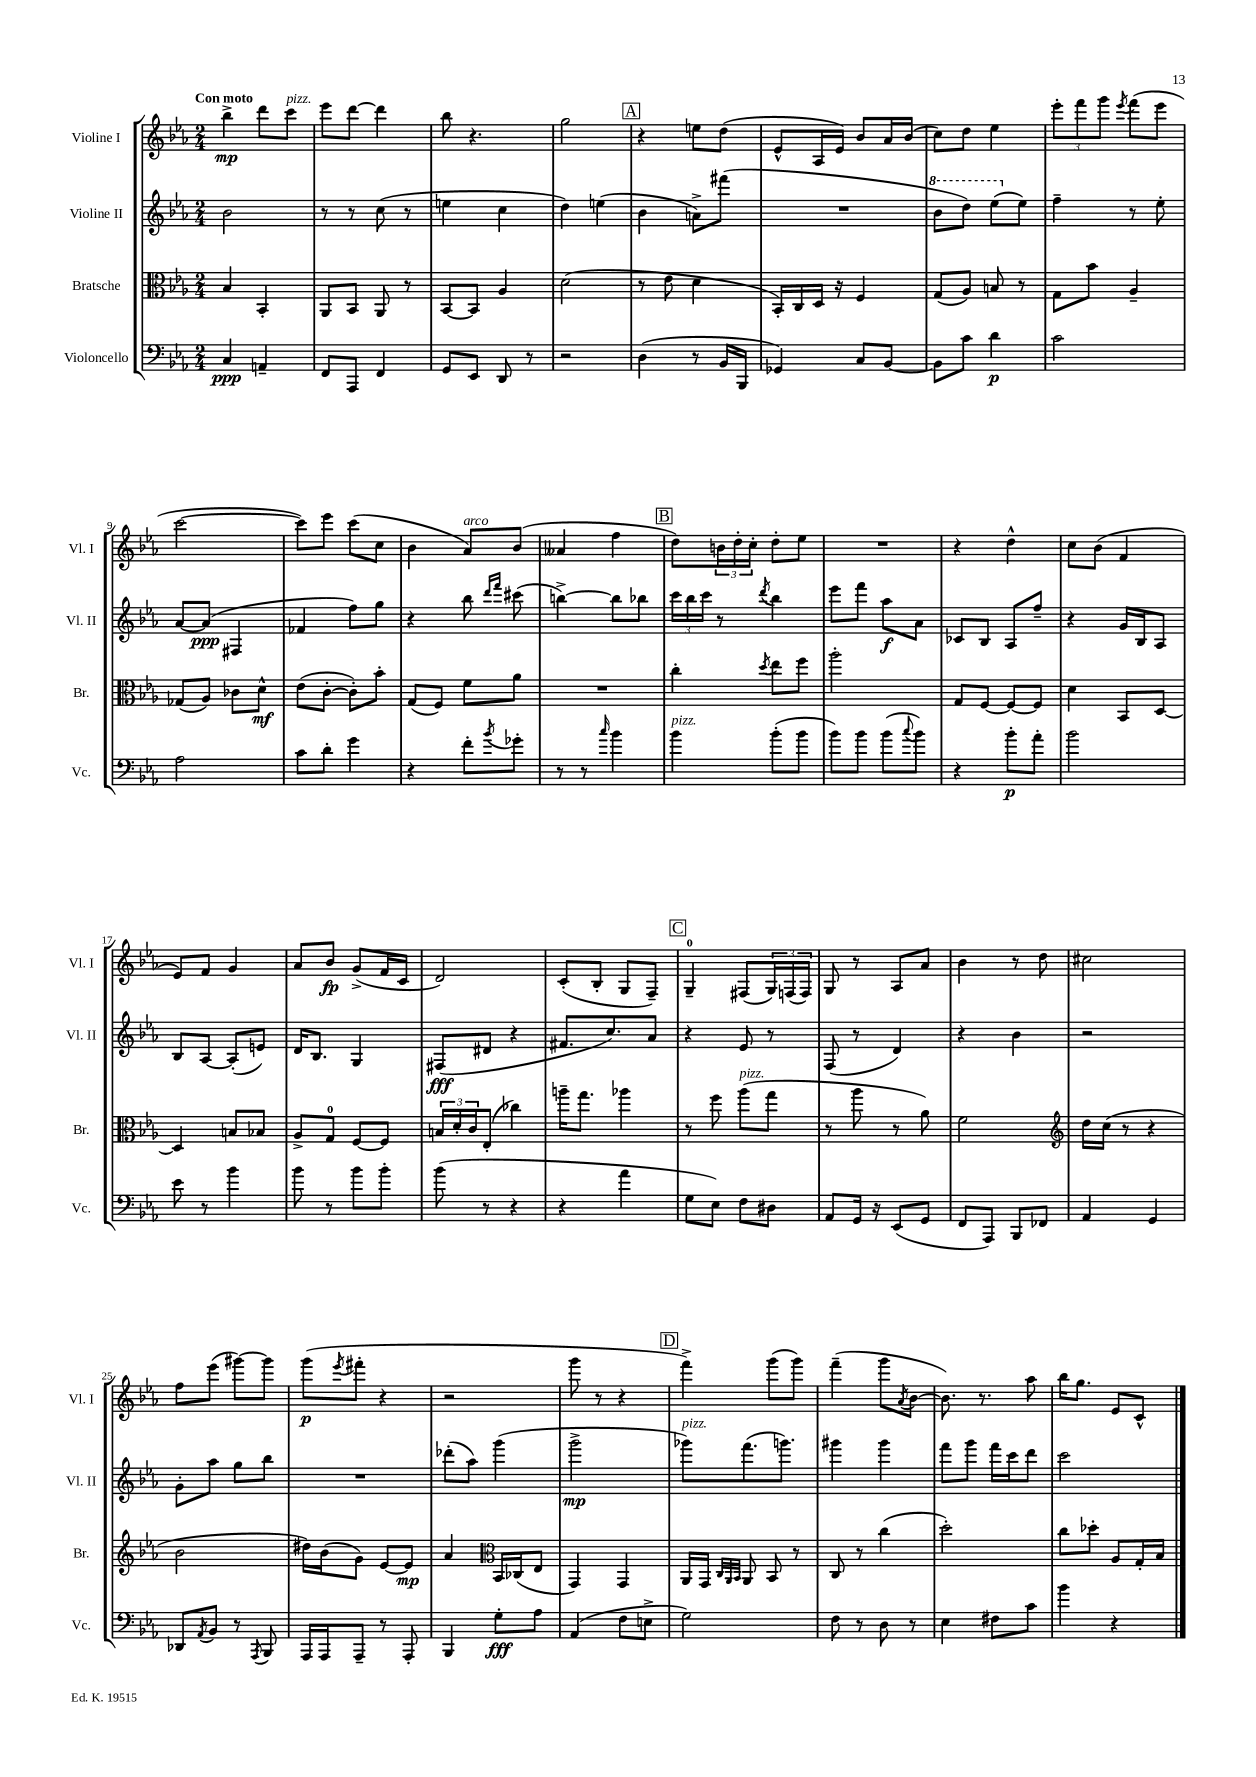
<<
\new StaffGroup <<
\new Staff = "s0" \with { instrumentName = "Violine I" shortInstrumentName = "Vl. I" } {
    \clef treble \key ees \major \numericTimeSignature \time 2/4 \tempo "Con moto"
    bes''4->\mp d'''8 c'''8^\markup { \italic "pizz." } |
    ees'''8 d'''8~ d'''4 |
    bes''8 r4. |
    g''2 |
    \mark \markup { \box "A" } r4 e''8 d''8( |
    ees'8-^ aes16 ees'16) bes'8 aes'16 bes'16( |
    c''8) d''8 ees''4 |
    \tuplet 3/2 { ees'''8-. f'''8 g'''8 } \acciaccatura { ees'''8 } f'''8( ees'''8 |
    c'''2~ |
    c'''8) ees'''8 c'''8( c''8 |
    bes'4 aes'8^\markup { \italic "arco" }) bes'8( |
    aeses'4 f''4 |
    \mark \markup { \box "B" } d''8) \tuplet 3/2 { b'16 d''16-. c''16-. } d''8-. ees''8 |
    R2 |
    r4 d''4-^ |
    c''8 bes'8( f'4 |
    ees'8) f'8 g'4 |
    aes'8 bes'8\fp g'8->( f'16 c'16 |
    d'2) |
    c'8-.( bes8-. g8 f8--) |
    \mark \markup { \box "C" } g4-0-- fis8( \tuplet 3/2 { g16) f16( f16) } |
    g8 r8 aes8 aes'8 |
    bes'4 r8 d''8 |
    cis''2 |
    f''8 ees'''8( gis'''8~) gis'''8 |
    g'''8\p( \acciaccatura { ees'''8 } fis'''8-. r4 |
    r2 |
    g'''8 r8 r4 |
    \mark \markup { \box "D" } f'''4->) g'''8( g'''8) |
    f'''4--( g'''8 \acciaccatura { aes'8 } bes'8~ |
    bes'8.) r8. aes''8 |
    bes''16 g''8. ees'8 c'8-^ \bar "|." |
}
\new Staff = "s1" \with { instrumentName = "Violine II" shortInstrumentName = "Vl. II" } {
    \clef treble \key ees \major \numericTimeSignature \time 2/4
    bes'2 |
    r8 r8 c''8( r8 |
    e''4 c''4 |
    d''4) e''4( |
    \mark \markup { \box "A" } bes'4 a'8->) fis'''8( |
    R2 |
    \ottava #1 bes''8 d'''8) ees'''8( \ottava #0 ees''8) |
    f''4-- r8 ees''8-. |
    aes'8~ aes'8\ppp( fis4 |
    fes'4 f''8) g''8 |
    r4 bes''8 \grace { d'''16 f'''16 } cis'''8( |
    b''4~->) b''8 bes''8 |
    \mark \markup { \box "B" } \tuplet 3/2 { c'''16 bes''16 c'''16 } r8 \acciaccatura { d'''8 } bes''4 |
    ees'''8 f'''8 aes''8\f aes'8 |
    ces'8 bes8 aes8 f''8-- |
    r4 g'16 bes16 aes8 |
    bes8 aes8~ aes8-.( e'8) |
    d'16 bes8. g4 |
    fis8\fff( dis'8 r4 |
    fis'8. c''8.) aes'8 |
    \mark \markup { \box "C" } r4 ees'8 r8 |
    f8( r8 d'4) |
    r4 bes'4 |
    r2 |
    g'8-. aes''8 g''8 bes''8 |
    R2 |
    des'''8-.( aes''8) g'''4( |
    g'''2->\mp |
    \mark \markup { \box "D" } ges'''8^\markup { \italic "pizz." }) f'''8.( g'''8.) |
    gis'''4 gis'''4 |
    f'''8 g'''8 f'''16 c'''16 d'''8 |
    c'''2 \bar "|." |
}
\new Staff = "s2" \with { instrumentName = "Bratsche" shortInstrumentName = "Br." } {
    \clef alto \key ees \major \numericTimeSignature \time 2/4
    bes4 bes,4-. |
    aes,8 bes,8 aes,8 r8 |
    bes,8~ bes,8 aes4 |
    d'2( |
    \mark \markup { \box "A" } r8 ees'8 d'4 |
    bes,16-.) c16 d16 r16 f4 |
    g8( aes8) b8 r8 |
    g8 bes'8 aes4-- |
    ges8( aes8) ces'8 d'8-^\mf |
    ees'8( c'8~-. c'8-.) bes'8-. |
    g8( f8) f'8 aes'8 |
    R2 |
    \mark \markup { \box "B" } c''4-. \acciaccatura { d''8 } ees''8 f''8 |
    aes''2-. |
    g8 f8~ f8~ f8 |
    d'4 bes,8 d8~ |
    d4 b8 bes8 |
    aes8-> g8-0 f8~ f8 |
    \tuplet 3/2 { b16 d'16-. c'16 } ees8-.( ces''4) |
    a''16-- g''8. aes''4 |
    \mark \markup { \box "C" } r8 f''8 aes''8^\markup { \italic "pizz." }( g''8 |
    r8 aes''8 r8 aes'8) |
    f'2 |
    \clef treble d''16 c''16( r8 r4 |
    bes'2 |
    dis''16) bes'16( g'8) ees'8~ ees'8\mp |
    aes'4 \clef alto bes,16 ces16( ees8 |
    g,4) g,4 |
    \mark \markup { \box "D" } aes,16 g,16 \grace { c32 aes,32 bes,32 } aes,8 bes,8 r8 |
    c8 r8 c''4( |
    d''2-.) |
    c''8 des''8-. aes8 g16-. bes16 \bar "|." |
}
\new Staff = "s3" \with { instrumentName = "Violoncello" shortInstrumentName = "Vc." } {
    \clef bass \key ees \major \numericTimeSignature \time 2/4
    c4\ppp a,4-- |
    f,8 aes,,8 f,4 |
    g,8 ees,8 d,8 r8 |
    r2 |
    \mark \markup { \box "A" } d4( r8 bes,16 bes,,16 |
    ges,4) c8 bes,8~ |
    bes,8 c'8 d'4\p |
    c'2 |
    aes2 |
    c'8 d'8-. g'4 |
    r4 f'8-. \acciaccatura { bes'8 } ges'8-. |
    r8 r8 \grace { c''16 } bes'4 |
    \mark \markup { \box "B" } bes'4^\markup { \italic "pizz." } bes'8-.( bes'8 |
    bes'8) bes'8 bes'8( \appoggiatura { c''8 } bes'8) |
    r4 bes'8-.\p aes'8-. |
    bes'2 |
    ees'8 r8 bes'4 |
    bes'8 r8 bes'8 bes'8-. |
    bes'8( r8 r4 |
    r4 aes'4 |
    \mark \markup { \box "C" } g8 ees8) f8 dis8 |
    aes,8 g,16 r16 ees,8( g,8 |
    f,8 aes,,8) bes,,8 fes,8 |
    aes,4 g,4 |
    des,8 \acciaccatura { aes,8 } bes,8 r8 \acciaccatura { aes,,8 } bes,,8 |
    aes,,16 aes,,16 aes,,8-- r8 aes,,8-. |
    bes,,4 g8-.\fff aes8 |
    aes,4( f8 e8-> |
    \mark \markup { \box "D" } g2) |
    f8 r8 d8 r8 |
    ees4 fis8 c'8 |
    bes'4 r4 \bar "|." |
}
>>
>>
